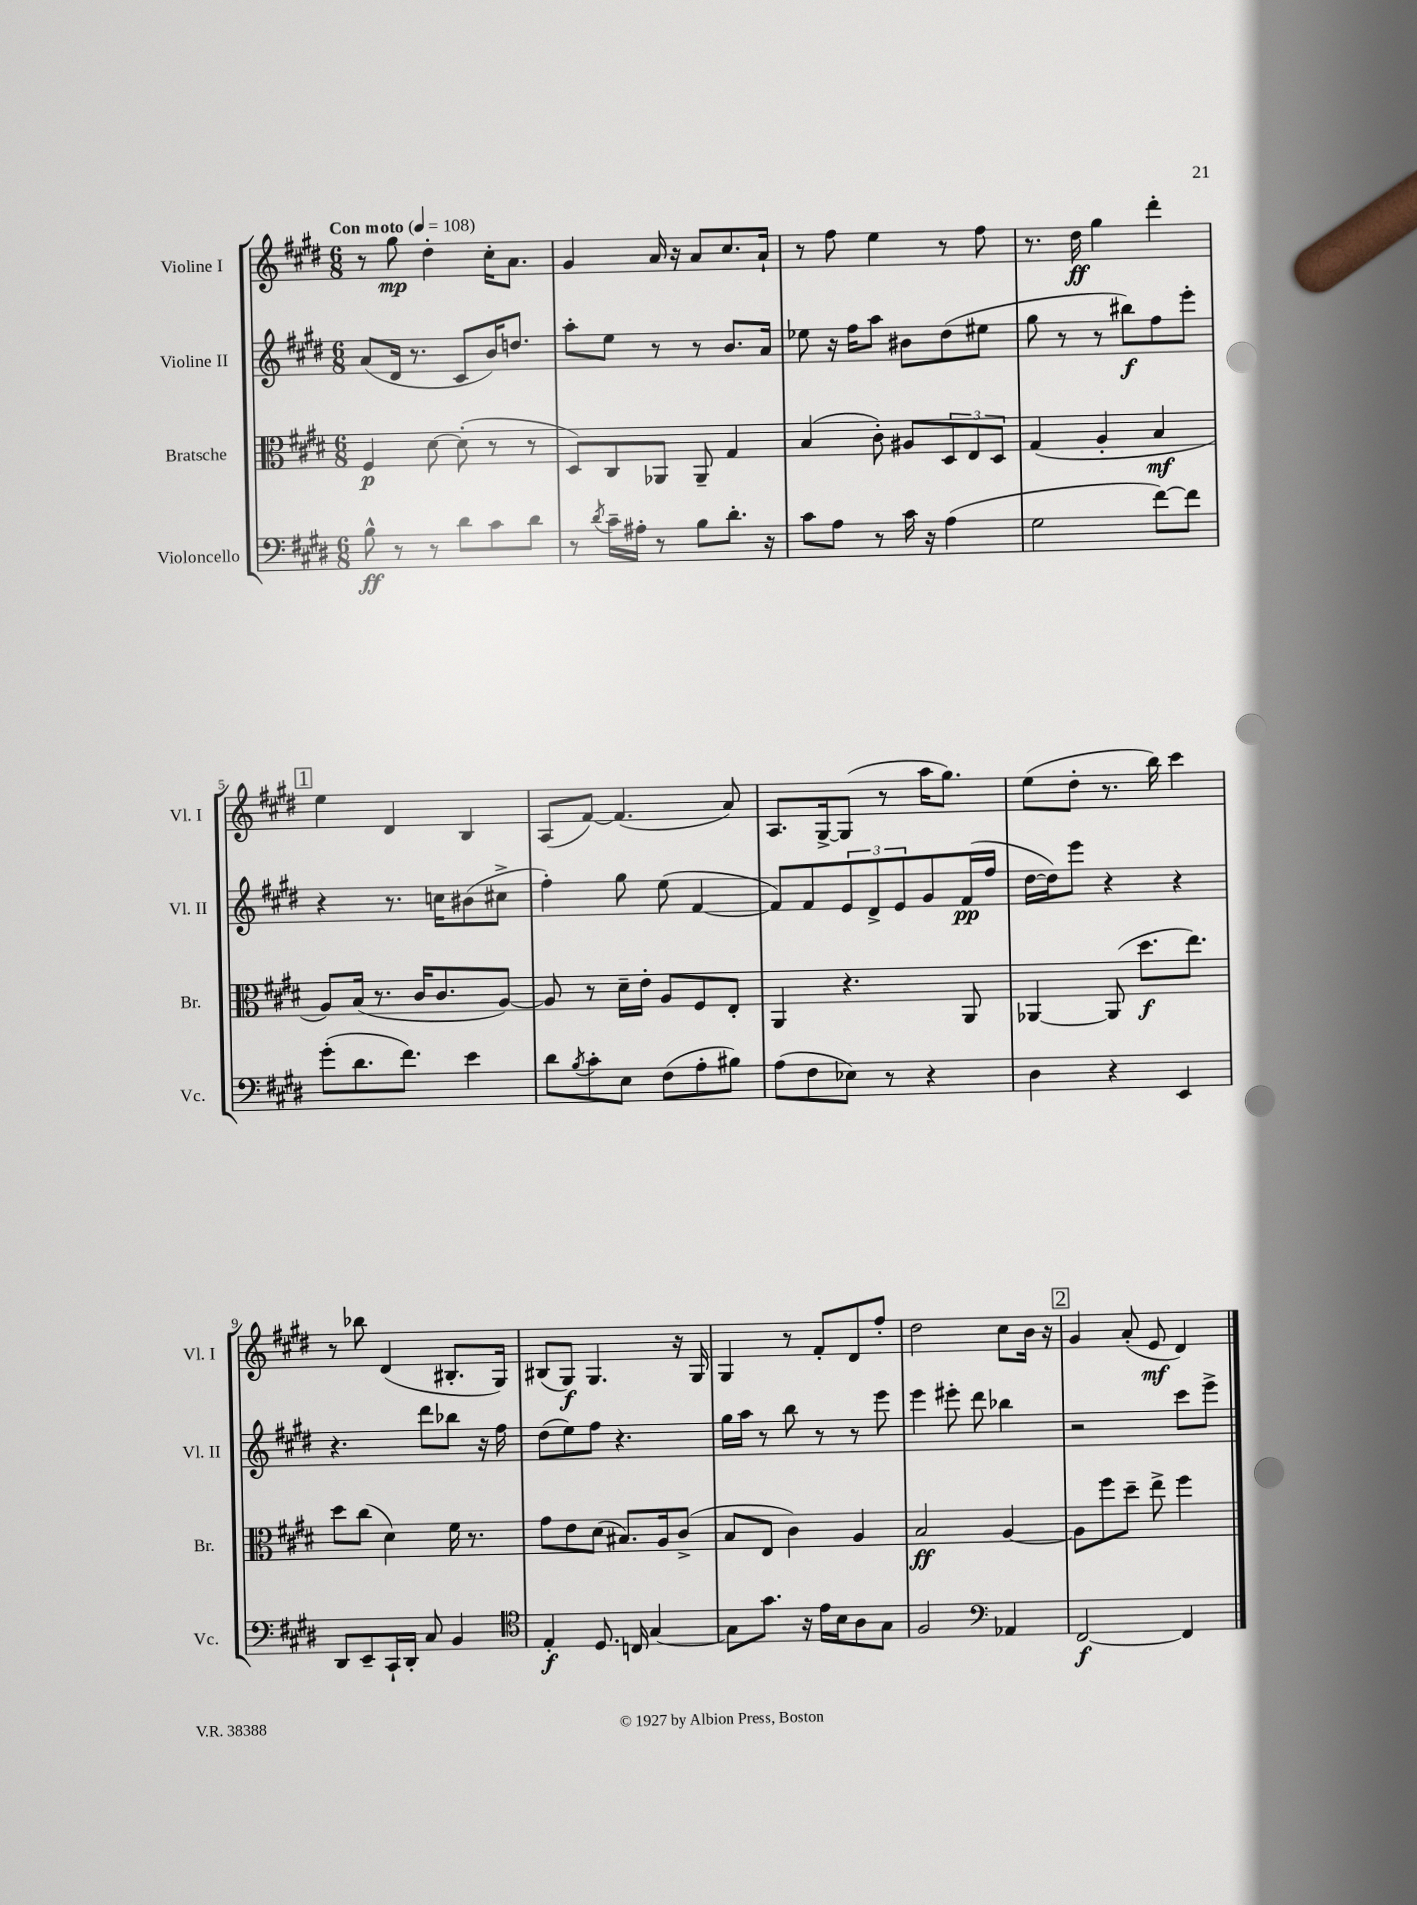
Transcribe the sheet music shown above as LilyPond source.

<<
\new StaffGroup <<
\new Staff = "s0" \with { instrumentName = "Violine I" shortInstrumentName = "Vl. I" } {
    \clef treble \key e \major \numericTimeSignature \time 6/8 \tempo "Con moto" 4 = 108
    r8 gis''8\mp dis''4-. cis''16-. a'8. |
    gis'4 a'16 r16 a'8 cis''8. a'16-! |
    r8 fis''8 e''4 r8 fis''8 |
    r8. dis''16\ff gis''4 dis'''4-. |
    \mark \markup { \box "1" } e''4 dis'4 b4 |
    a8( fis'8~) fis'4.( a'8) |
    a8. gis16~-> gis8( r8 a''16 gis''8.) |
    e''8( dis''8-. r8. b''16) cis'''4 |
    r8 bes''8 dis'4( bis8.-. gis16) |
    bis8( gis8\f) gis4. r16 gis16 |
    gis4 r8 fis'8-. dis'8 fis''8-. |
    dis''2 cis''8 b'16 r16 |
    \mark \markup { \box "2" } gis'4 a'8-.( e'8\mf dis'4) \bar "|." |
}
\new Staff = "s1" \with { instrumentName = "Violine II" shortInstrumentName = "Vl. II" } {
    \clef treble \key e \major \numericTimeSignature \time 6/8
    a'8( dis'16 r8. cis'8 b'16) d''8. |
    a''8-. e''8 r8 r8 b'8. a'16 |
    ees''8 r16 fis''16 a''8 bis'8 dis''8( eis''8 |
    gis''8 r8 r8 bis''8\f) fis''8 e'''8-. |
    \mark \markup { \box "1" } r4 r8. c''16 bis'8( cis''8-> |
    fis''4-.) gis''8 e''8( fis'4~ |
    fis'8) fis'8 \tuplet 3/2 { e'8 dis'8-> e'8 } gis'8 fis'16\pp( fis''16 |
    dis''16~ dis''16) e'''8 r4 r4 |
    r4. dis'''8 bes''8 r16 fis''16 |
    dis''8( e''8) fis''8 r4. |
    gis''16 a''16 r8 b''8 r8 r8 e'''8 |
    e'''4 eis'''8-. dis'''8 bes''4 |
    \mark \markup { \box "2" } r2 cis'''8 e'''8-> \bar "|." |
}
\new Staff = "s2" \with { instrumentName = "Bratsche" shortInstrumentName = "Br." } {
    \clef alto \key e \major \numericTimeSignature \time 6/8
    fis4\p dis'8~ dis'8-.( r8 r8 |
    dis8) cis8 aes,8 aes,8-- gis4 |
    b4( cis'8-.) ais8 \tuplet 3/2 { dis8 e8 dis8 } |
    gis4( a4-. b4\mf |
    \mark \markup { \box "1" } a8) b16( r8. cis'16 cis'8. a8~) |
    a8 r8 dis'16-- e'16-. a8 fis8 e8-. |
    a,4 r4. a,8 |
    aes,4~ aes,8( dis''8.\f e''8.) |
    dis''8 cis''8( dis'4) fis'16 r8. |
    gis'8 e'8 dis'8( bis8.) a16 cis'8->( |
    b8 e8 cis'4) a4 |
    b2\ff a4~ |
    \mark \markup { \box "2" } a8 fis''8 dis''8-- e''8-> fis''4 \bar "|." |
}
\new Staff = "s3" \with { instrumentName = "Violoncello" shortInstrumentName = "Vc." } {
    \clef bass \key e \major \numericTimeSignature \time 6/8
    b8-^\ff r8 r8 dis'8 cis'8 dis'8 |
    r8 \acciaccatura { dis'8 } cis'16-- ais16-. r8 b8 dis'8.-. r16 |
    cis'8 a8 r8 cis'16 r16 a4( |
    gis2 fis'8~) fis'8 |
    \mark \markup { \box "1" } gis'8-.( dis'8. fis'8.) e'4 |
    dis'8 \acciaccatura { b8 } cis'8-. e8 fis8( a8-. bis8) |
    a8( fis8 ees8) r8 r4 |
    dis4 r4 e,4 |
    dis,8 e,8-- cis,16-! dis,16-. cis8 b,4 |
    \clef tenor e4-.\f dis8. c16 gis4~ |
    gis8 gis'8. r16 e'16 b16 a8 gis8 |
    fis2 \clef bass aes,4 |
    \mark \markup { \box "2" } fis,2~\f fis,4 \bar "|." |
}
>>
>>
